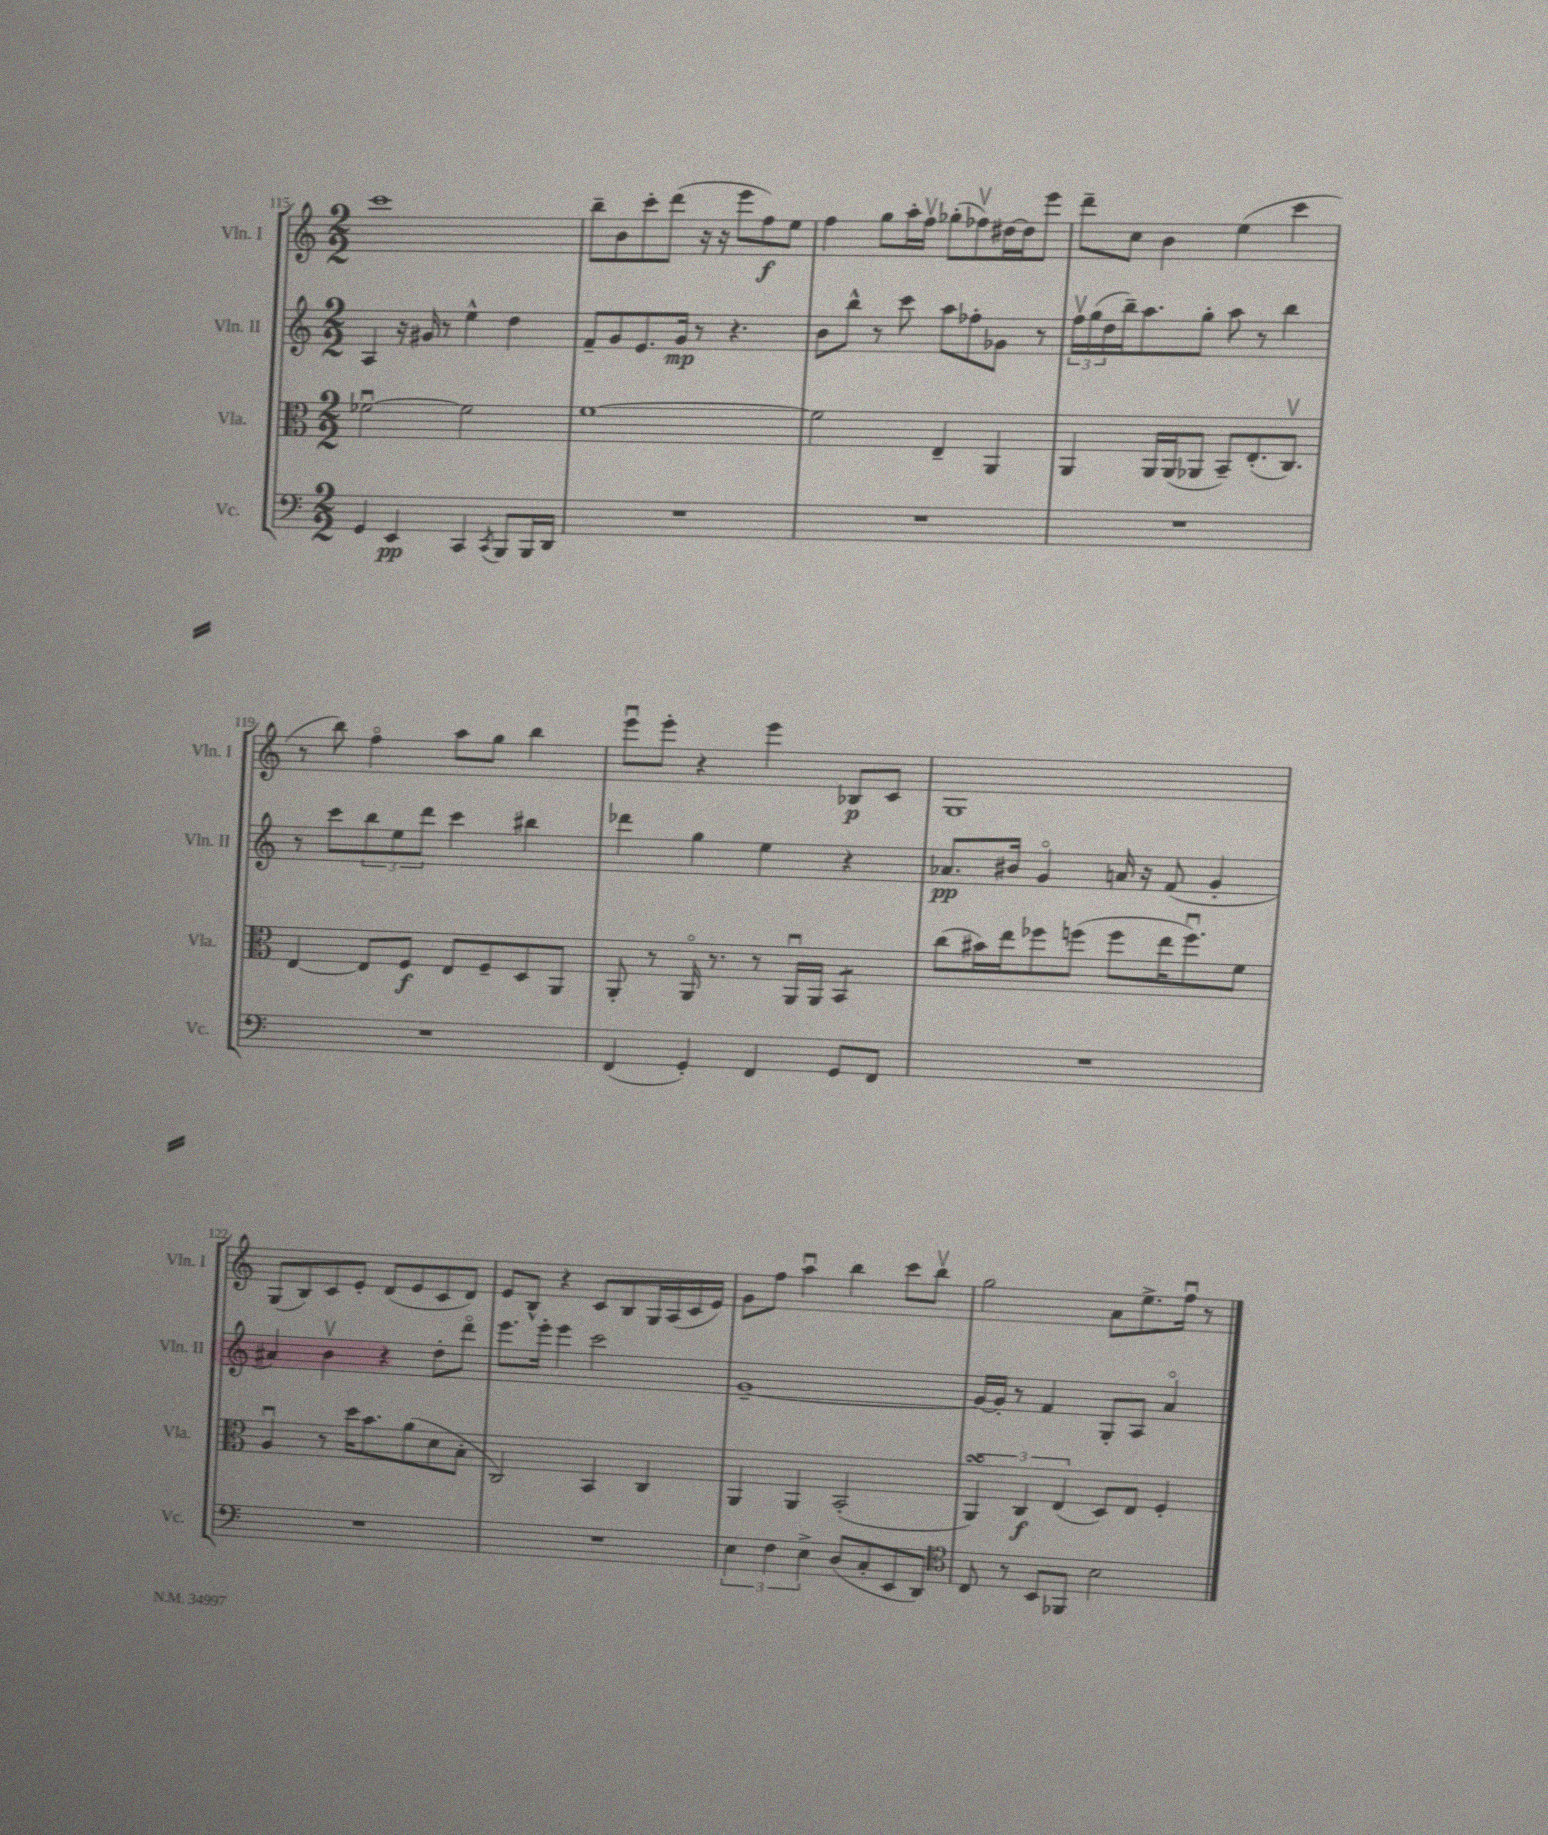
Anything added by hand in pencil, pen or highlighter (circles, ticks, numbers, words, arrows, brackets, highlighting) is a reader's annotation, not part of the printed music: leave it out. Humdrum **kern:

**kern	**kern	**kern	**kern
*staff4	*staff3	*staff2	*staff1
*clefF4	*clefC3	*clefG2	*clefG2
*k[]	*k[]	*k[]	*k[]
*M2/2	*M2/2	*M2/2	*M2/2
4GG	[2f-u	4A	1ccc
4EE	.	16r	.
.	.	16g#	.
.	.	8r	.
4CC	2f-]	4ee^^	.
8qCC	.	.	.
8BBB	.	4dd	.
16BBB	.	.	.
16DD	.	.	.
=	=	=	=
1r	[1f	8f~	8bb~
.	.	8g	8b
.	.	8.e	8ccc'
.	.	.	(8ddd
.	.	16g	.
.	.	8r	16r
.	.	.	16r
.	.	4.r	8eee
.	.	.	8ff)
.	.	.	8ee
=	=	=	=
1r	2f]	8b	4ff
.	.	8bb^^	.
.	.	8r	8gg
.	.	8ccc	16aa'
.	.	.	16ffv
.	4E~	8aa	(8gg-'
.	.	8ff-'	8ff-v)
.	4AA	8g-	[16dd#
.	.	.	16dd#]
.	.	8r	8eee
=	=	=	=
1r	4AA	24ffv	8ddd~
.	.	(24gg	.
.	.	24dd	.
.	.	16bb~)	8cc
.	.	8.aa	.
.	16AA	.	4b
.	(16AA	.	.
.	8AA-	8gg'	.
.	8BB~)	8aa	(4ee
.	(8.E'	8r	.
.	.	4bb	4ccc
.	8.Cv)	.	.
=	=	=	=
1r	[4E	8r	8r
.	.	8ccc	8bb)
.	8E]	12bb	4ffo
.	.	12ee	.
.	8F	.	.
.	.	12ddd	.
.	8E	4ccc	8aa
.	8F~	.	8gg
.	8D	4bb#	4bb
.	8AA	.	.
=	=	=	=
(4FF	8AA'	4ddd-	8eeeu
.	8r	.	8eee'
4GG')	16AAo	4gg	4r
.	8.r	.	.
4FF	8r	4ee	4eee
.	16AAu	.	.
.	16AA	.	.
8GG	4BB	4r	8B-
8FF	.	.	8c
=	=	=	=
1r	(8cc	8.a-	1G
.	16b#)	.	.
.	16ee	16b#	.
.	8ff-	4go	.
.	(8ff	.	.
.	8ff	16a	.
.	.	16r	.
.	16ee	(8f	.
.	8.ffu)	.	.
.	.	4g'	.
.	8f	.	.
=	=	=	=
1r	4Au	4a#)	(8G
.	.	.	8B)
.	8r	4bv	8c
.	16dd	.	8e'
.	8.b	.	.
.	.	4r	(8d
.	(8a	.	8e
.	8d	8dd'	8c
.	8B'	8dddo	8d)
=	=	=	=
1r	2C)	8.eee	8e
.	.	.	8B^^
.	.	16eee'	.
.	.	4eee	4r
.	4BB	2ccc	8c
.	.	.	8B
.	4C	.	16G
.	.	.	(16A
.	.	.	16c
.	.	.	16e)
=	=	=	=
6E	4AA	[1g~	8g
.	.	.	8ff
6F	.	.	.
.	4AA	.	4aau
6E^	.	.	.
(8D	(2BB'	.	4bb
8C'	.	.	.
8EE	.	.	8ccc
8DD)	.	.	8bbv
=	=	=	=
*clefC4	*	*	*
8C	6AA)	16g_	2gg
.	.	16g']	.
8r	.	8r	.
.	6C	.	.
8BB	.	4f	.
.	(6E	.	.
8FF-	.	.	.
2B	8D)	8G'	8a
.	8E	8A	8.ee^
.	4F'	4ao	.
.	.	.	16ffu
.	.	.	8r
==	==	==	==
*-	*-	*-	*-
